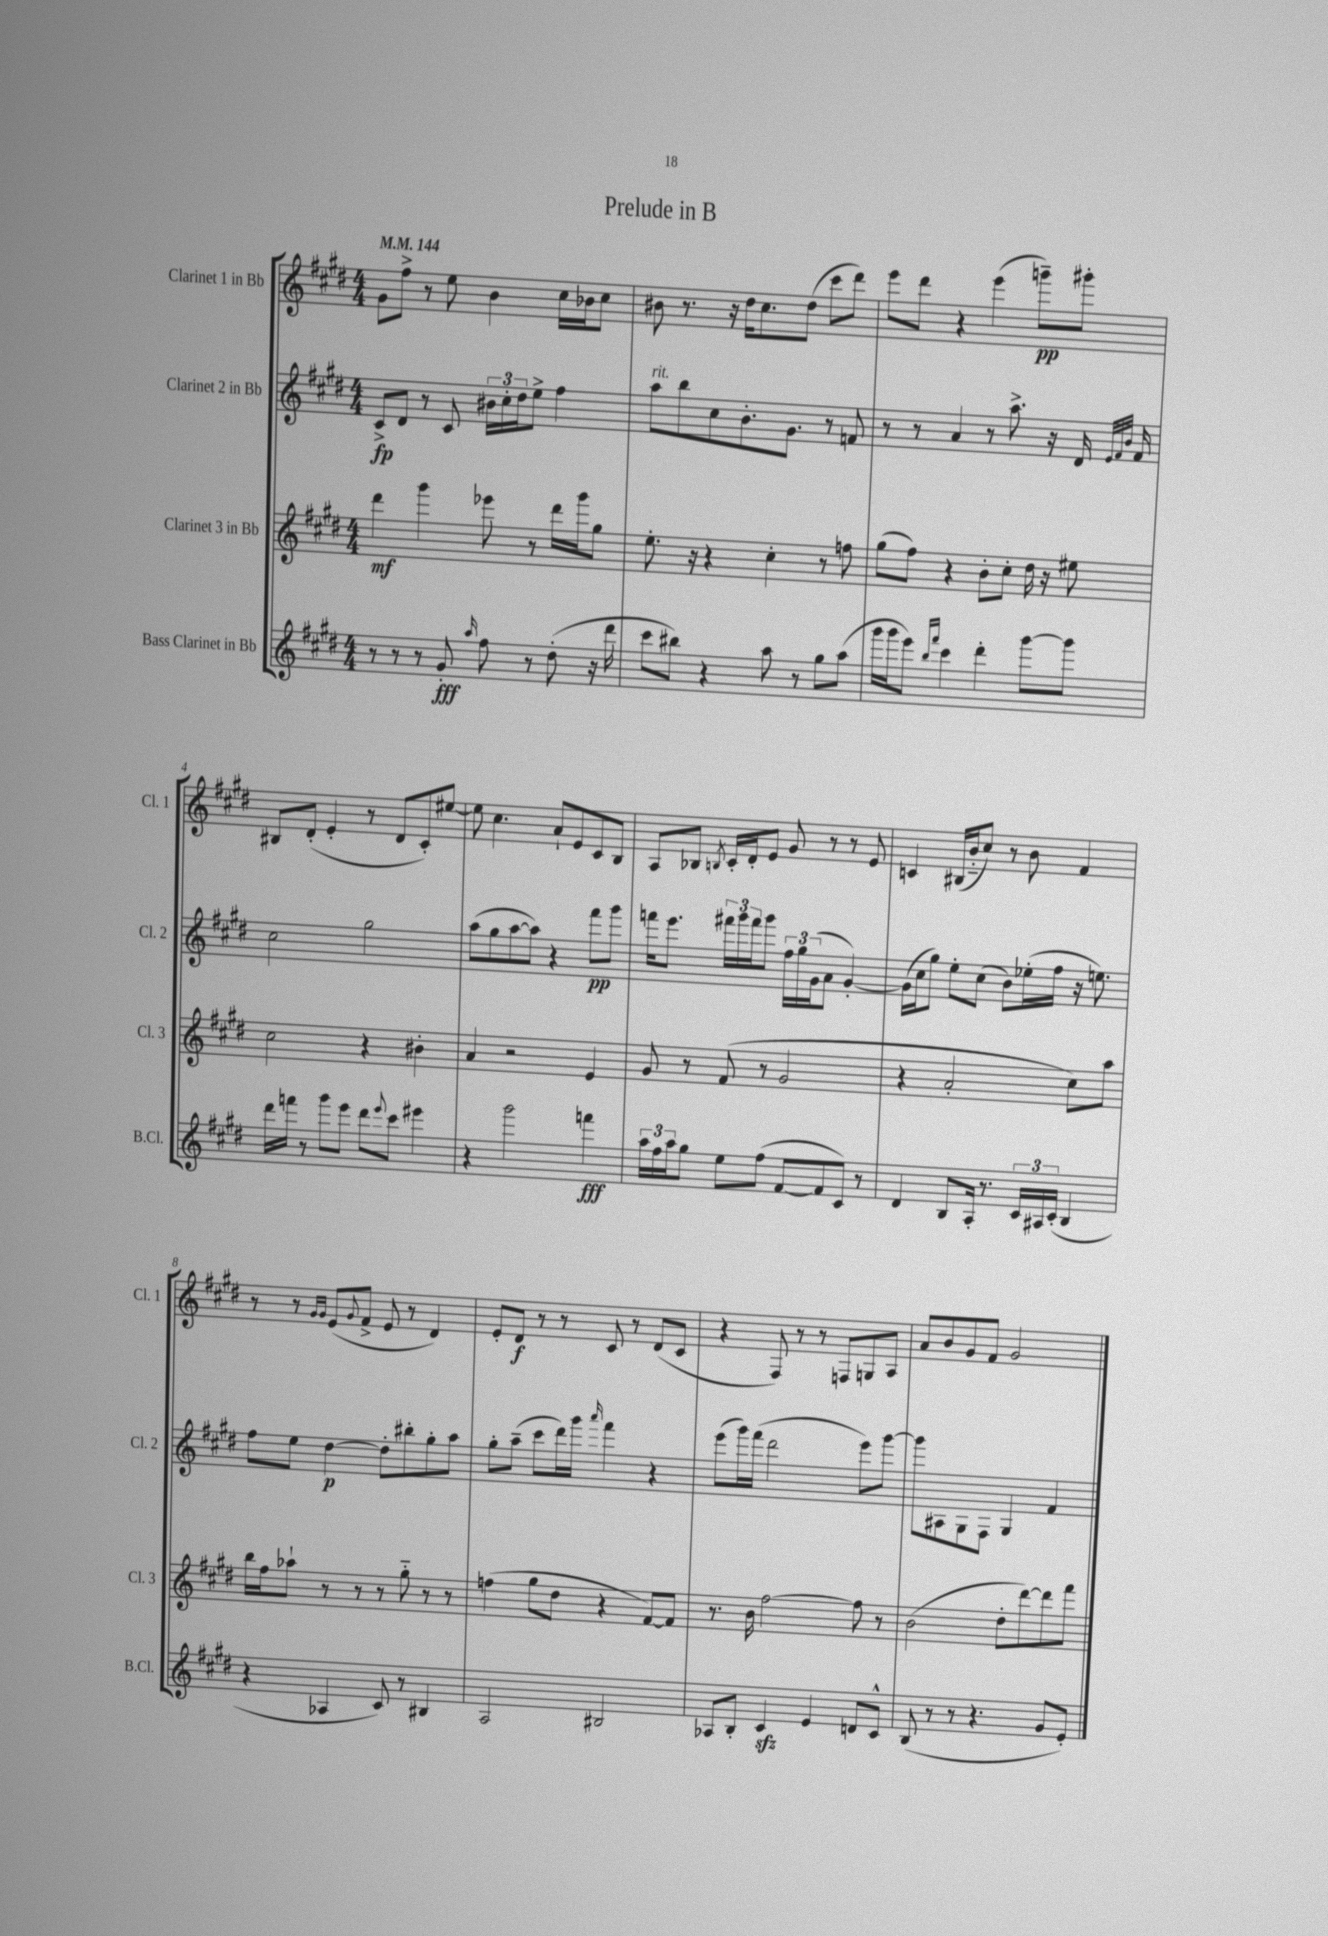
\header { title = "Prelude in B" }
<<
\new StaffGroup <<
\new Staff = "s0" \with { instrumentName = "Clarinet 1 in Bb" shortInstrumentName = "Cl. 1" } {
    \clef treble \key e \major \numericTimeSignature \time 4/4 \tempo 4 = 144
    gis'8 fis''8-> r8 e''8 b'4 cis''16 bes'16 cis''8 |
    bis'8 r8. r16 dis''16 cis''8. dis''8( cis'''8 dis'''8) |
    e'''8 dis'''8 r4 e'''4( g'''8--\pp) gis'''8-. |
    bis8 dis'8-.( e'4-. r8 dis'8 cis'8-.) eis''8~ |
    eis''8 cis''4. a'8-! e'8 cis'8 b8 |
    a8 bes8 \acciaccatura { b8 } cis'16-. dis'16-. e'8 gis'8 r8 r8 e'8 |
    c'4 bis16( b'16-_ cis''8) r8 b'8 fis'4 |
    r8 r8 \grace { gis'16 gis'16 } e'8( \appoggiatura { gis'8 } fis'8-> e'8 r8 dis'4) |
    e'8-. dis'8\f r8 r8 cis'8 r8 dis'8( cis'8 |
    r4 fis8) r8 r8 f8 g8 a8 |
    a'8 b'8 gis'8 fis'8 gis'2 \bar "|." |
}
\new Staff = "s1" \with { instrumentName = "Clarinet 2 in Bb" shortInstrumentName = "Cl. 2" } {
    \clef treble \key e \major \numericTimeSignature \time 4/4
    cis'8->\fp dis'8 r8 cis'8 \tuplet 3/2 { bis'16 cis''16-. dis''16 } e''8-> fis''4 |
    a''8^\markup { \italic "rit." } b''8 cis''8 b'8.-. gis'8. r8 f'8 |
    r8 r8 a'4 r8 a''8.-> r16 dis'16 \grace { e'32 fis'32 b'32 } fis'16 |
    cis''2 gis''2 |
    a''8( gis''8 a''8~ a''8) r4 fis'''8\pp gis'''8 |
    f'''16 e'''8. \tuplet 3/2 { fis'''16 gis'''16 fis'''16 } gis'''8 \tuplet 3/2 { fis''16 gis''16 gis'16( } a'8 gis'4~-.) |
    gis'16( cis''16 gis''8) e''8-. cis''8( b'8) ees''16-.( fis''16 r16 e''8.) |
    fis''8 e''8 dis''4~\p dis''8-. bis''8-. gis''8-. a''8 |
    gis''8-. a''8--( cis'''8 dis'''16) gis'''16 \grace { a'''16 } fis'''4 r4 |
    e'''8( gis'''16) fis'''16( dis'''2 e'''8) gis'''8~ |
    gis'''8 ais8 gis8 fis8 gis4 fis'4 \bar "|." |
}
\new Staff = "s2" \with { instrumentName = "Clarinet 3 in Bb" shortInstrumentName = "Cl. 3" } {
    \clef treble \key e \major \numericTimeSignature \time 4/4
    dis'''4\mf gis'''4 ees'''8 r8 dis'''16 gis'''16 gis''8 |
    e''8.-. r16 r4 cis''4-. r8 f''8 |
    gis''8( fis''8) r4 b'8-. cis''8-. dis''16 r16 eis''8 |
    cis''2 r4 bis'4-. |
    a'4 r2 e'4 |
    gis'8 r8 fis'8( r8 gis'2 |
    r4 a'2-. cis''8) a''8 |
    b''16 fis''16 aes''8-! r8 r8 r8 gis''8-_ r8 r8 |
    f''4( gis''8 dis''8 r4 fis'8~) fis'8 |
    r8. b'16 fis''2~ fis''8 r8 |
    b'2( dis''8-. dis'''8~) dis'''8 fis'''8 \bar "|." |
}
\new Staff = "s3" \with { instrumentName = "Bass Clarinet in Bb" shortInstrumentName = "B.Cl." } {
    \clef treble \key e \major \numericTimeSignature \time 4/4
    r8 r8 r8 gis'8-.\fff \grace { a''16 } fis''8 r8 dis''8-.( r16 dis'''16 |
    cis'''8 bis''8) r4 a''8 r8 gis''8 a''8( |
    gis'''16 gis'''16 e'''8) \grace { b''16 fis'''16 } cis'''4 dis'''4-. gis'''8~ gis'''8 |
    dis'''16 f'''16 r8 gis'''8 e'''8 dis'''8 \appoggiatura { e'''8 } cis'''8 eis'''4 |
    r4 gis'''2 f'''4\fff |
    \tuplet 3/2 { a''16 fis''16 a''16 } gis''8 e''8 fis''8( fis'8~ fis'8 cis'8) r8 |
    dis'4 b8 a16-. r8. \tuplet 3/2 { cis'16 ais16 cis'16-.( } b4 |
    r4 aes4 cis'8) r8 bis4 |
    a2 bis2 |
    aes8 b8-. cis'4\sfz e'4 d'8 cis'8-^ |
    b8( r8 r8 r4. gis'8 e'8-.) \bar "|." |
}
>>
>>
